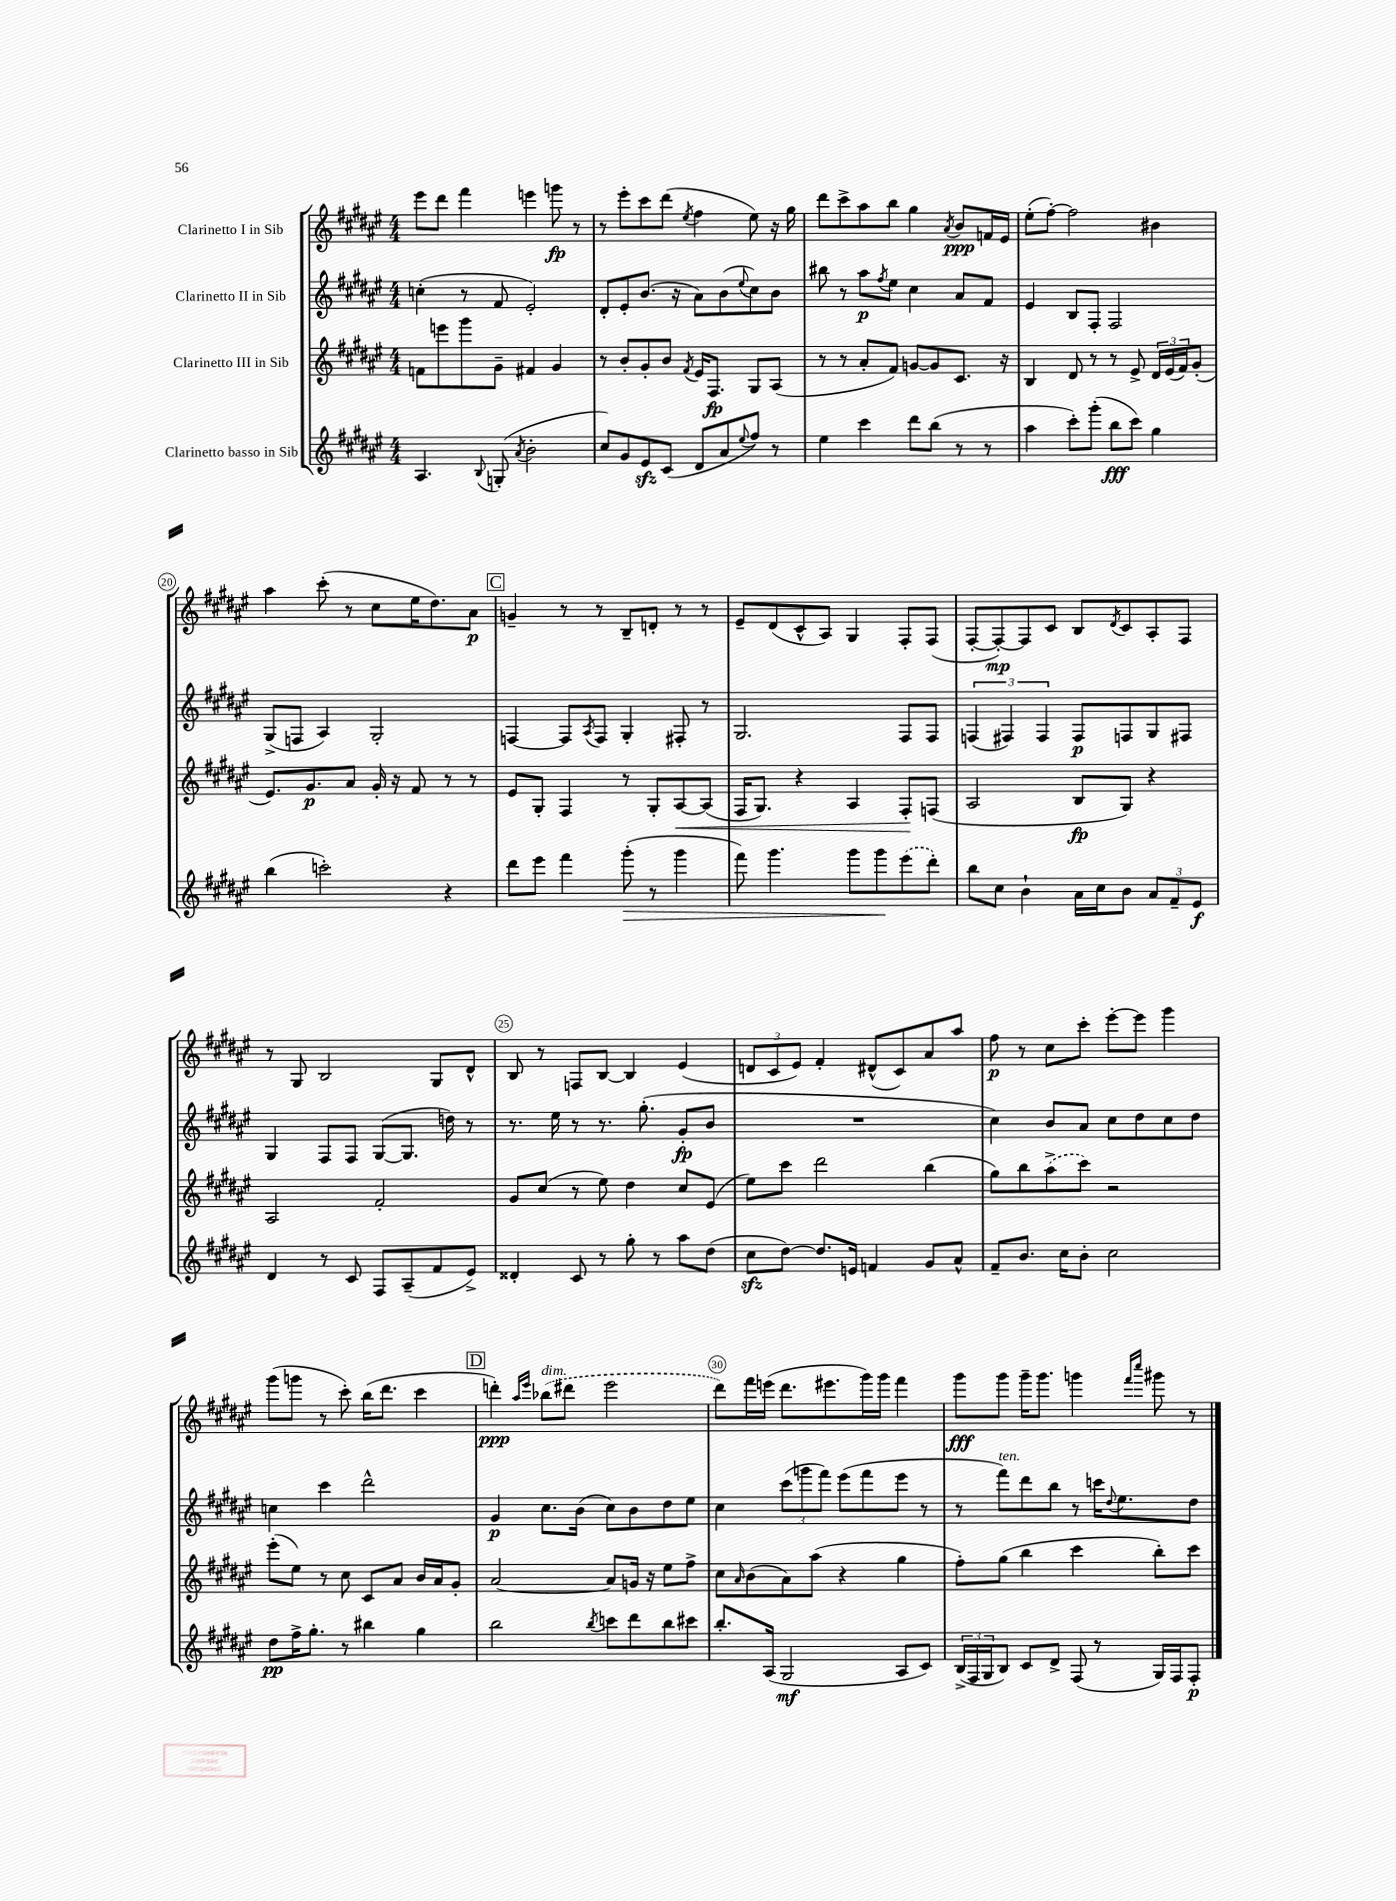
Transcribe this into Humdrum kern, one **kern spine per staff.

**kern	**kern	**kern	**kern
*staff4	*staff3	*staff2	*staff1
*clefG2	*clefG2	*clefG2	*clefG2
*k[f#c#g#d#a#e#]	*k[f#c#g#d#a#e#]	*k[f#c#g#d#a#e#]	*k[f#c#g#d#a#e#]
*M4/4	*M4/4	*M4/4	*M4/4
4.A#/	8f\L	(4cc'\	8eee#\L
.	8eee\	.	8ddd#\J
.	8ggg#\	8r	4fff#\
8qqB/	.	.	.
(8G'/	8g#~\J	8f#/	.
8qa#/	.	.	.
2b'\	4f#/	2e#'/)	4eee\
.	4g#/	.	8ggg\
.	.	.	8r
=	=	=	=
8cc#/L)	8r	8d#'/L	8r
8g#/	8b'/L	8e#'/	8eee#'\L
8e#/	8g#'/	(8.b/J	8ccc#\
(8c#/J	8b/J	.	(8ddd#\J
.	.	16r	.
.	8qf#/	.	8qee#/
8d#/L	16e#/LK	8a#\L)	4ff#\
.	8.F#/J	.	.
8a#/	.	(8b\	.
8qqee#/	.	8qqee#/	.
8ff#/J)	8G#/L	8cc#\)	8ee#\)
8r	(8A#/J	8b\J	16r
.	.	.	16gg#\
=	=	=	=
4ee#\	8r	8bb#\	8ddd#\L
.	8r	8r	8ccc#^\
4ccc#\	8a#'/L	8aa#\L	8aa#\
.	.	8qff#/	.
.	8f#/J)	8ee#\J	8bb\J
8ddd#\L	[8g/L	4cc#\	4gg#\
(8bb\J	8g/]	.	.
.	.	.	8qa#/
8r	8.c#/J	8a#/L	8b/L
8r	.	8f#/J	16f/L
.	16r	.	16e#/JJ
=	=	=	=
4aa#\	4B/	4e#/	(8ee#'\L
.	.	.	[8ff#'\J)
8ccc#'\L)	8d#/	8B/L	2ff#\]
(8ggg#'\J	8r	8F#'/J	.
8bb\L	8r	2F#/	.
8ccc#\J)	8e#^/	.	.
4gg#\	24d#/LL	.	4b#\
.	(24e#/	.	.
.	24f#/J)	.	.
.	(8g#'/J	.	.
=	=	=	=
(4bb\	8.e#/L)	(8G#^/L	4aa#\
.	.	8F/J	.
.	8.g#/	.	.
2ccc'\)	.	4A#/)	(8ccc#'\
.	8a#/J	.	8r
.	16g#'/	2G#'/	8cc#\L
.	16r	.	.
.	8f#/	.	16ee#\K
.	.	.	8.dd#\)
4r	8r	.	.
.	8r	.	8a#\J
=	=	=	=
8ddd#\L	8e#/L	[4F/	4g~/
8eee#\J	8G#'/J	.	.
4fff#\	4F#/	8F/]L	8r
.	.	8qA#/	.
.	.	8F/J	8r
(8ggg#'\	8r	4G#'/	8B~/L
8r	8G#'/L	.	8d'/J
4ggg#\	[8A#/	8F#'/	8r
.	(8A#/]J	8r	8r
=	=	=	=
8fff#\)	16F#/LK	2.G#/	8e#~/L
.	8.G#/J)	.	.
4.ggg#\	.	.	(8d#/
.	4r	.	8c#^^/
.	.	.	8A#/J)
8ggg#\L	4A#/	.	4G#/
8ggg#\	.	.	.
(8eee#\	8F#'/L	8F#/L	8F#'/L
8ddd#'\J)	(8F/J	8F#/J	(8F#/J
=	=	=	=
8bb\L	2A#/	(6F/	[8F#'/L
8cc#\J	.	.	8F#'/_)
.	.	6F#/)	.
4b`\	.	.	8F#/]
.	.	6F#/	.
.	.	.	8c#/J
16a#\LL	8B/L	8F#/L	8B/L
16cc#\J	.	.	.
.	.	.	8qd#/
8b\J	8G#/J)	8F/	8c#/
12a#/L	4r	8G#/	8A#'/
12f#~/	.	.	.
.	.	8F#/J	8F#/J
12e#/J	.	.	.
=	=	=	=
4d#/	2A#/	4G#/	8r
.	.	.	8G#/
8r	.	8F#/L	2B/
8c#/	.	8F#/J	.
8F#/L	2f#'/	([8G#/L	.
(8A#~/	.	8.G#/]J	.
8f#/	.	.	8G#/L
.	.	16dd\)	.
8e#^/J)	.	8r	8d#^^/J
=	=	=	=
4d##'/	8g#/L	8.r	8B/
.	(8cc#/J	.	8r
.	.	16ee#\	.
8c#/	8r	8r	8F/L
8r	8ee#\)	8.r	[8B/J
8gg#'\	4dd#\	.	4B/]
.	.	(8.gg#'\	.
8r	.	.	.
8aa#\L	8cc#/L	8g#'/L	(4e#/
(8dd#\J	(8e#/J	8b/J	.
=	=	=	=
8cc#\L	8ee#\L)	1r	12d/L
.	.	.	12c#/
[8dd#\J)	8ccc#\J	.	.
.	.	.	12e#/J)
8.dd#/]L	2ddd#\	.	4f#'/
16e/Jk	.	.	.
4f/	.	.	(8d#^^/L
.	.	.	8c#/)
8g#/L	(4bb\	.	8a#/
8a#^^/J	.	.	8aa#/J
=	=	=	=
8f#~/L	8gg#\L)	4cc#\)	8ff#\
8.b/J	8bb\	.	8r
.	(8aa#^\	8b/L	8cc#\L
16cc#\LK	.	.	.
8b'\J	8ccc#\J)	8a#/J	8ccc#'\J
2cc#\	2r	8cc#\L	[8eee#'\L
.	.	8dd#\	8eee#\]J
.	.	8cc#\	4ggg#\
.	.	8dd#\J	.
=	=	=	=
8dd#\L	(8eee#'\L	4cc\	(8ggg#\L
16ff#^\K	8ee#\J)	.	8ggg\J
8.gg#'\J	.	.	.
.	8r	4ccc#\	8r
8r	8cc#\	.	8ccc#'\)
4bb#\	8c#/L	2ddd#^^\	(16bb\LK
.	.	.	8.ddd#\J
.	8a#/J	.	.
4gg#\	16b/LL	.	4ccc#\
.	16a#/J	.	.
.	8g#'/J	.	.
=	=	=	=
2bb\	[2a#/	4g#/	4ddd'\)
.	.	.	16qqaa#/LL
.	.	.	16qqeee#/JJ
.	.	8.cc#\L	(8bb-\L
.	.	.	8ddd#\J
.	.	(16b\Jk	.
8qbb/	.	.	.
8ccc\L	8a#/]L	8cc#\L)	2eee#\
8ddd#\	16g/Jk	8b\	.
.	16r	.	.
8bb\	8ee#\L	8dd#\	.
8ccc#\J	8ff#^\J	8ee#\J	.
=	=	=	=
8.bb'/L	8cc#\L	4cc#\	8ddd#\L)
.	16qqa#/	.	.
.	(8b\	.	16fff#\L
(16A#/Jk	.	.	(16eee\JJ
2G#/	8a#\)	(12ccc#\L	8.ddd#\L
.	.	12ggg\	.
.	(8aa#\J	.	.
.	.	12fff#\J)	.
.	.	.	8.eee#\
.	4r	(8eee#\L	.
.	.	8fff#\	16ggg#\L)
.	.	.	16ggg#\JJ
8A#/L	4gg#\	8eee#\J	4fff#\
8c#/J)	.	8r	.
=	=	=	=
(24B^/LL	8ff#'\L)	8r	8ggg#\L
24F#/	.	.	.
24G#/J	.	.	.
8B/J)	(8gg#\J	8fff#\L)	8ggg#\J
8c#/L	4bb\	8ddd#\	16ggg#~\LK
.	.	.	8.ggg#\J
8d#^/J	.	8bb\J	.
(8F#/	4ccc#\	8r	4ggg\
8r	.	16ccc\LK	.
.	.	8qqdd#/	.
.	.	8.ee#\	.
.	.	.	16qqfff#/LL
.	.	.	16qqcccc#/JJ
16G#/LL)	8bb'\L)	.	8ggg#\
16F#/J	.	.	.
8F#'/J	8ccc#\J	8dd#\J	8r
==	==	==	==
*-	*-	*-	*-
